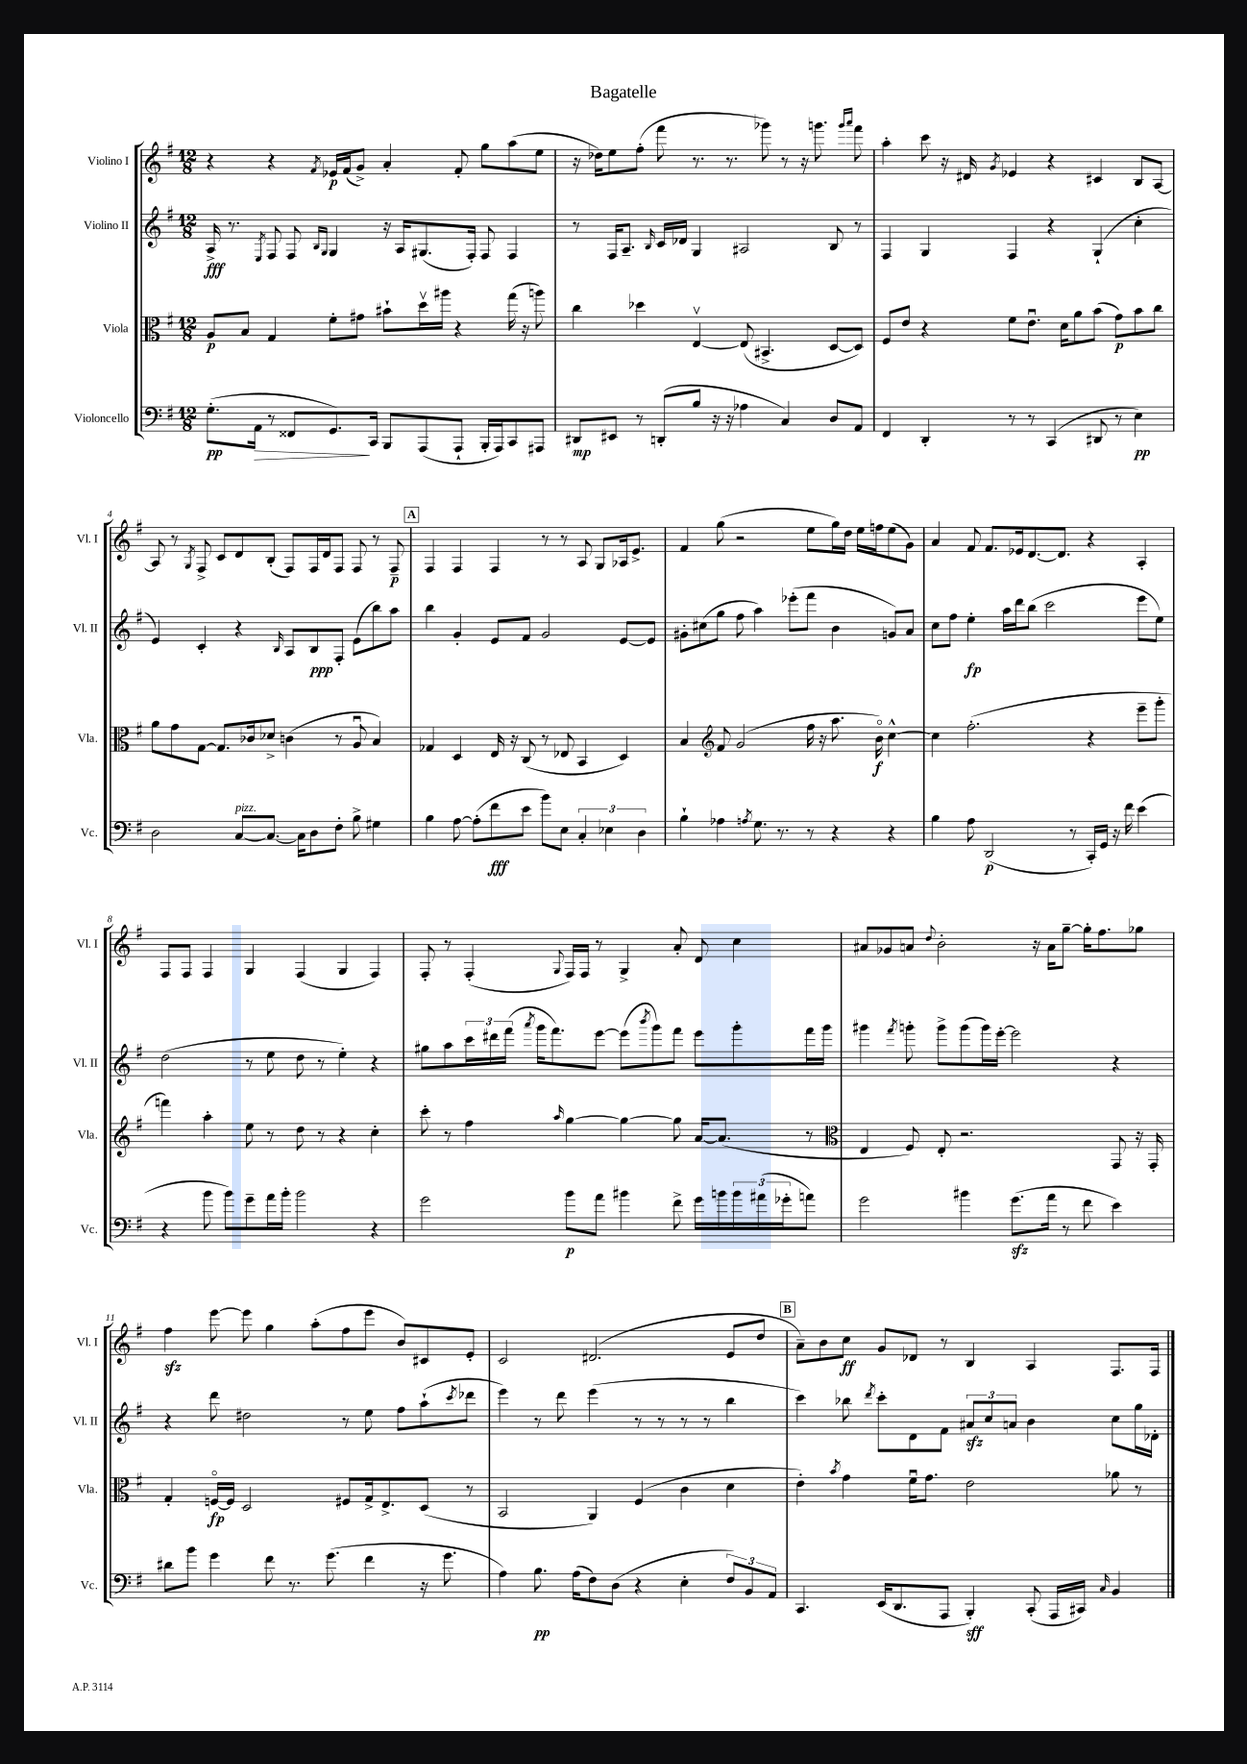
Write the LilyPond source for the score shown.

\header { title = "Bagatelle" }
<<
\new StaffGroup <<
\new Staff = "s0" \with { instrumentName = "Violino I" shortInstrumentName = "Vl. I" } {
    \clef treble \key g \major \numericTimeSignature \time 12/8
    r4 r4 \acciaccatura { fis'8 } ees'16\p fis'16( g'8->) a'4-. fis'8-. g''8 a''8( e''8 |
    r16 des''16) e''8 fis''8-.( fis'''8 r8. r8. ges'''8) r8 r16 g'''8. \grace { g'''16 a'''16 } fis'''8 |
    a''4-. c'''8 r16 dis'16 \acciaccatura { g'8 } ees'4 r4 cis'4 b8 a8~ |
    a8 r8 \acciaccatura { g8 } fis8-> c'8 d'8 b8-.( fis8) fis16 d'16 fis8 fis8 r8 fis8--\p |
    \mark \markup { \box "A" } fis4 fis4 fis4 r8 r8 a8 g8 aes16 e'8.-> |
    fis'4 g''8( r2 e''8 g''16) d''16 e''16 f''16 e''8( g'8) |
    a'4 fis'8 fis'8. ees'16 d'8.~ d'8. r4 a4-. |
    fis8 fis8 fis4 g4 fis4( g4 fis4) |
    fis8-. r8 fis4-.( \appoggiatura { g8 } fis16) fis16 r8 g4-> a'8-. d'8 c''4 |
    ais'8 ges'8 a'8 \appoggiatura { d''8 } b'2-. r16 a'16 g''8~-- g''16-. fis''8. ges''8 |
    fis''4\sfz e'''8~ e'''8 g''4 a''8-.( fis''8 e'''8 b'8) cis'8 e'8-. |
    c'2 dis'2.( e'8 d''8 |
    \mark \markup { \box "B" } a'8--) b'8 c''8\ff g'8 des'8 r8 b4 a4 fis8. fis16 \bar "|." |
}
\new Staff = "s1" \with { instrumentName = "Violino II" shortInstrumentName = "Vl. II" } {
    \clef treble \key g \major \numericTimeSignature \time 12/8
    a16->\fff r8. \acciaccatura { e8 } fis8 fis8 \grace { b16 g16 } g4 r16 a16 gis8.( fis16-.) fis8 fis4 |
    r8 fis16 a8.-- \grace { b16 } c'16 des'16 g4 ais2 b8 r8 |
    fis4 g4 fis4 r4 g4-!( c''4-. |
    e'4) c'4-. r4 \grace { b16 } a8 b8\ppp fis8-. e'8( b''8) a''8 |
    \mark \markup { \box "A" } b''4 g'4-. e'8 fis'8 g'2 e'8~ e'8 |
    gis'8-. cis''8( g''8 fis''8 a''4) ees'''8-.( fis'''8 b'4 g'8) a'8 |
    c''8 fis''8 e''4-.\fp a''16 d'''16 b''8( c'''2 e'''8 e''8) |
    d''2( r8 e''8 d''8 r8 e''4-.) r4 |
    gis''8 a''8 \tuplet 3/2 { c'''16 dis'''16 fis'''16( } \acciaccatura { a'''8 } g'''16 fis'''8.) e'''8~ e'''8( \acciaccatura { b'''8 } g'''8) fis'''8 e'''8 g'''8-. fis'''16 g'''16 |
    gis'''4 \acciaccatura { fis'''8 } g'''8-. g'''8-> g'''8( g'''16) e'''16~-. e'''2 r4 |
    r4 d'''8 dis''2 r8 e''8 fis''8 a''8-!( \acciaccatura { c'''8 } des'''8 |
    e'''4) r8 d'''8 e'''4( r8 r8 r8 r8 b''4 |
    \mark \markup { \box "B" } c'''4) bes''8 \acciaccatura { d'''8 } c'''8-. d'8 fis'8 \tuplet 3/2 { ais'8\sfz c''8 a'8 } b'4 c''8 g''16 des'16-. \bar "|." |
}
\new Staff = "s2" \with { instrumentName = "Viola" shortInstrumentName = "Vla." } {
    \clef alto \key g \major \numericTimeSignature \time 12/8
    a8\p b8 g4 fis'8-. gis'8 bis'8-! d''16\upbow ais''16 r4 g''16( r16 a''8) |
    c''4 des''4 e4~\upbow e8( bis,4.-> d8~ d8) |
    fis8 e'8 r4 fis'8 e'8.\downbow d'16 a'8 b'8( g'8\p) b'8 c''8 |
    a'8 g'8 g8~ g8. ces'16 des'8-> c'4( r8 a8\downbow b4) |
    \mark \markup { \box "A" } ges4 d4 e16 r16 c8( r8 ees8 b,4 d4) |
    b4 \clef treble fis'8 g'2( fis''16 r16 a''8. b'16\flageolet\f) c''4~-^ |
    c''4 fis''2.-.( r4 e'''8-- g'''8-. |
    f'''4) a''4-. e''8 r8 d''8 r8 r4 c''4-. |
    c'''8-. r8 fis''4 \grace { a''16 } g''4~ g''4~ g''8 a'16~ a'8.( r8 |
    \clef alto e4 fis8) e8-. r2. g,8 r16 g,16-. |
    g4-. f16~\flageolet\fp f16 d2 fis8 g16-> e8.-> d8( r8 |
    b,2 a,4) fis4( c'4 d'4 |
    \mark \markup { \box "B" } e'4-.) \acciaccatura { b'8 } g'4 fis'16\downbow g'8. e'2 aes'8 r8 \bar "|." |
}
\new Staff = "s3" \with { instrumentName = "Violoncello" shortInstrumentName = "Vc." } {
    \clef bass \key g \major \numericTimeSignature \time 12/8
    g8.-.\pp( a,16\> r8 fisis,8 g,8.\!) c,16 b,,8 a,,8( a,,8-! b,,16-. a,,16) c,8 ais,,8 |
    dis,8\mp eis,8 r8 d,8-.( b8 r16 r16 aes4 c4) d8 a,8 |
    fis,4 d,4-. r8 r8 c,4( dis,8 r8 e4\pp) |
    d2 c8~^\markup { \italic "pizz." } c8.~ c16 d8 fis8-. b8-> gis4 |
    \mark \markup { \box "A" } b4 a8~ a8-.( fis'8\fff e'8 b'8) e8 \tuplet 3/2 { c4-. ees4 d4 } |
    b4-! aes4 \acciaccatura { a8 } g8. r8. r8 r4 r4 |
    b4 a8 d,2\p( r8 c,16-.) g,16 r16 fis'16 e'4( |
    r4 b'8 b'8) g'8-- a'16 b'16-. b'2 r4 |
    g'2 b'8\p a'8 bis'4 fis'8-> g'16 b'16 \tuplet 3/2 { b'16 ais'16( ges'16-. } a'8) |
    g'2 bis'4 g'8.\sfz( a'16 r8 fis'8 e'4) |
    dis'8 b'8 g'4 fis'8 r8. g'8.( fis'4 r16 g'8. |
    a4) b8.\pp a16( fis8) d8( r4 e4-. \tuplet 3/2 { fis8) b,8 a,8 } |
    \mark \markup { \box "B" } c,4. e,16( d,8. a,,8 b,,4-.\sff) c,8-.( a,,16 cis,16) \grace { c16 } b,4 \bar "|." |
}
>>
>>
